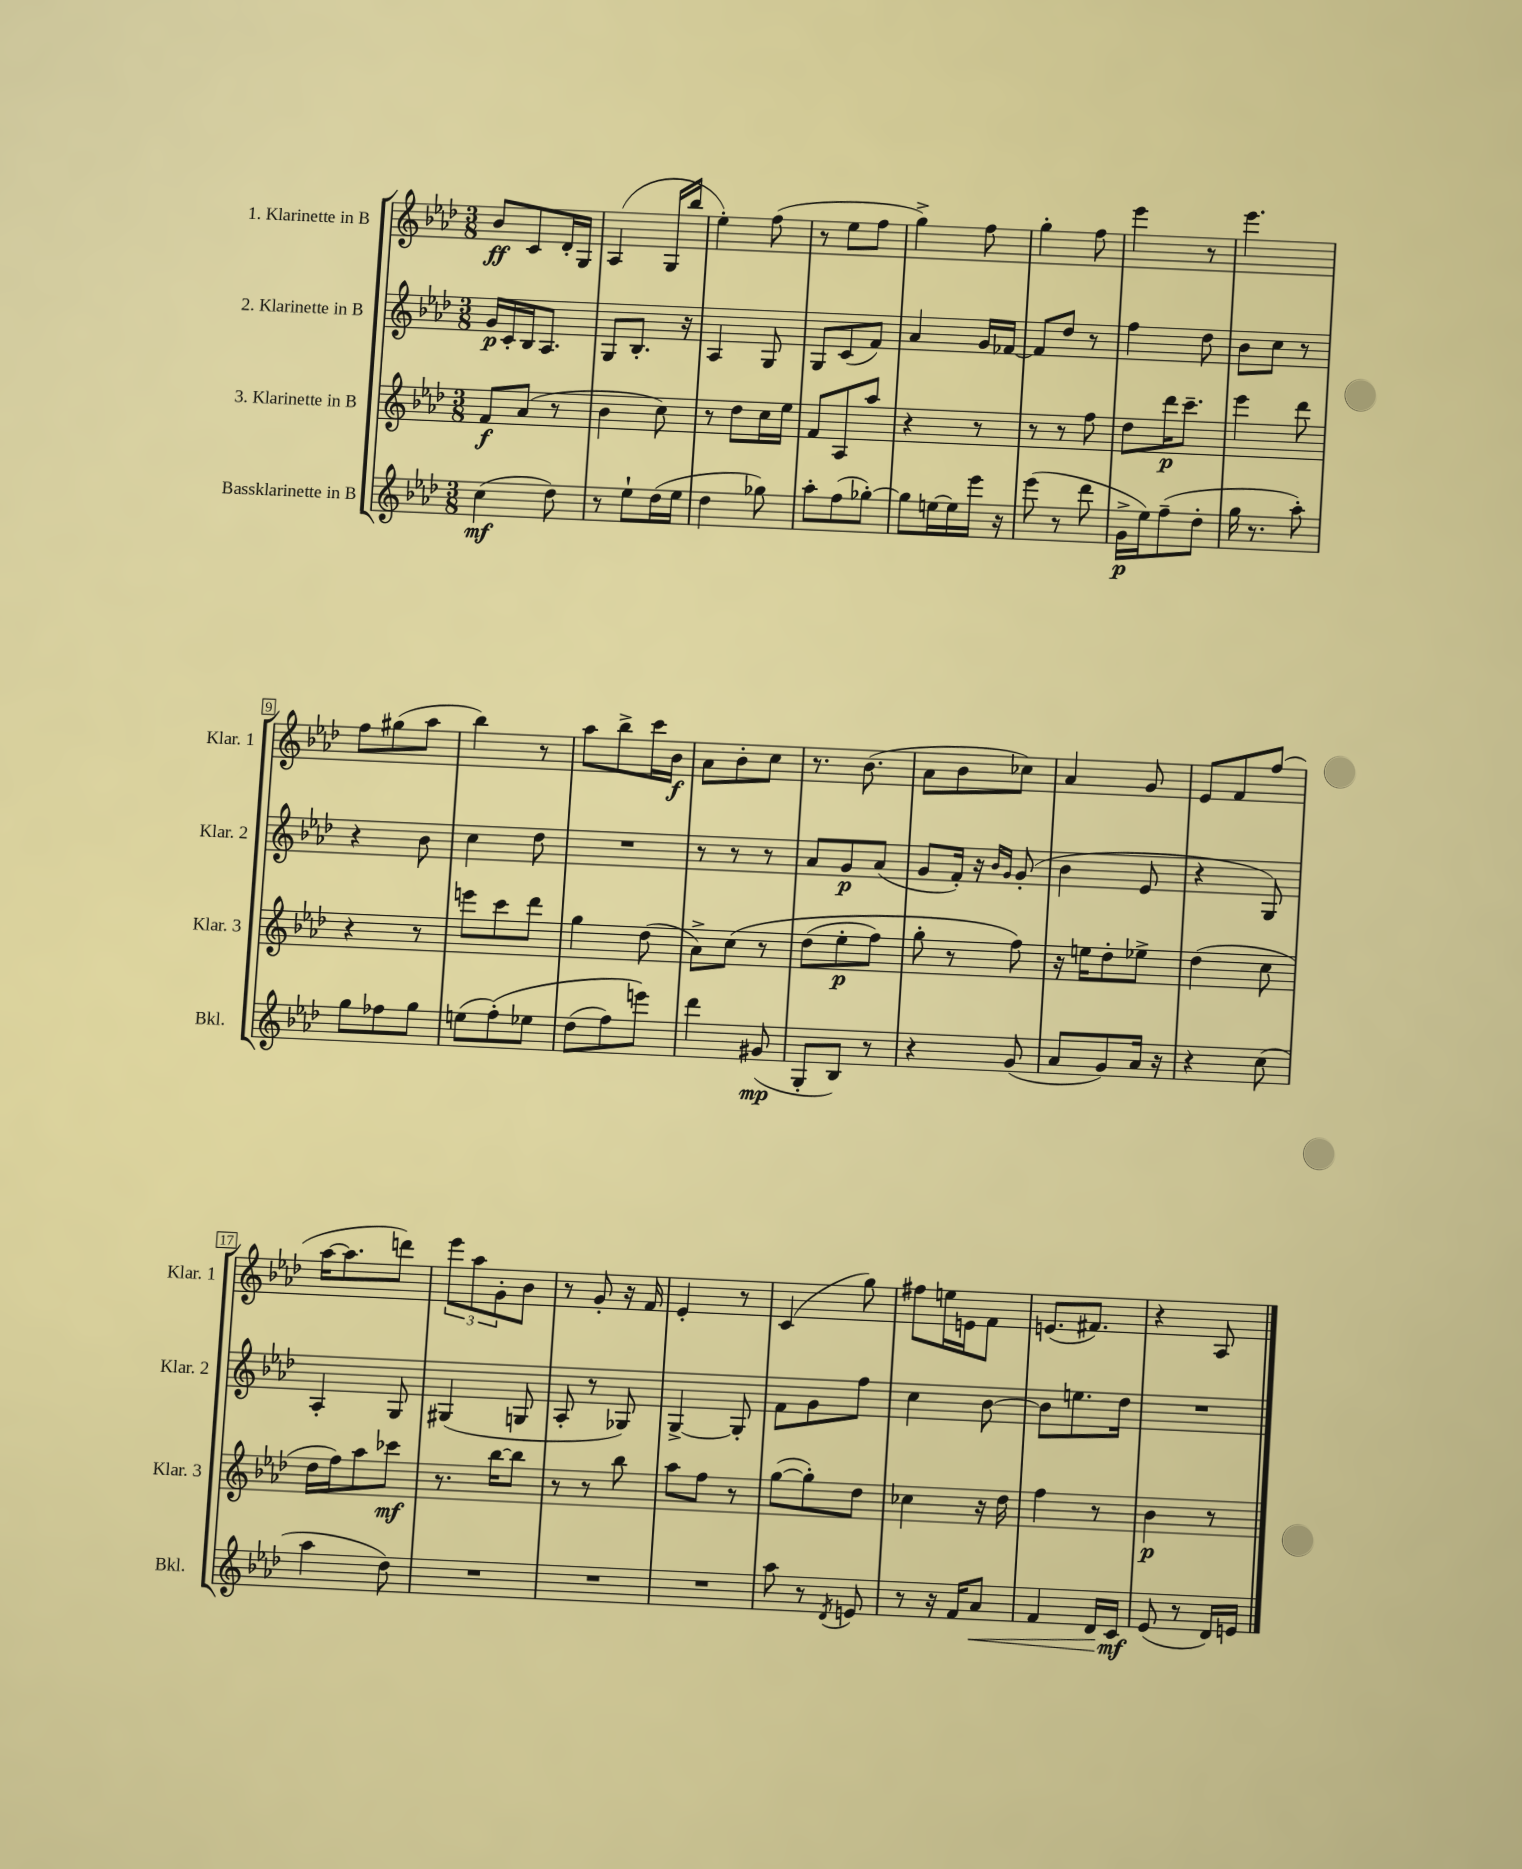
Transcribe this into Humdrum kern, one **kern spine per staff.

**kern	**dynam	**kern	**dynam	**kern	**dynam	**kern	**dynam
*part4	*part4	*part3	*part3	*part2	*part2	*part1	*part1
*staff4	*staff4	*staff3	*staff3	*staff2	*staff2	*staff1	*staff1
*I"Bassklarinette in B	*	*I"3. Klarinette in B	*	*I"2. Klarinette in B	*	*I"1. Klarinette in B	*
*I'Bkl.	*	*I'Klar. 3	*	*I'Klar. 2	*	*I'Klar. 1	*
*clefG2	*	*clefG2	*	*clefG2	*	*clefG2	*
*k[b-e-a-d-]	*	*k[b-e-a-d-]	*	*k[b-e-a-d-]	*	*k[b-e-a-d-]	*
*M3/8	*	*M3/8	*	*M3/8	*	*M3/8	*
=1	=1	=1	=1	=1	=1	=1	=1
(4cc\	mf	8f/L	f	16g/LL	p	8b-/L	ff
.	.	.	.	16c'/	.	.	.
.	.	(8a-/J	.	16B-/J	.	8c/	.
.	.	.	.	8.A-/J	.	.	.
8dd-\)	.	8r	.	.	.	16d-'/L	.
.	.	.	.	.	.	16G/JJ	.
=2	=2	=2	=2	=2	=2	=2	=2
8r	.	4b-\	.	8G/L	.	(4A-/	.
8ee-`\L	.	.	.	8.B-'/J	.	.	.
(16dd-\L	.	8cc\)	.	.	.	16G/LL	.
16ee-\JJ	.	.	.	16r	.	16bb-/JJ	.
=3	=3	=3	=3	=3	=3	=3	=3
4dd-\	.	8r	.	4A-/	.	4ee-'\)	.
.	.	8dd-\L	.	.	.	.	.
8gg-X\)	.	16cc\L	.	8G/	.	(8ff\	.
.	.	16ee-\JJ	.	.	.	.	.
=4	=4	=4	=4	=4	=4	=4	=4
8aa-'\L	.	8f/L	.	8G/L	.	8r	.
(8ff\	.	8A-/	.	(8c/	.	8ee-\L	.
[8gg-X'\J)	.	8aa-/J	.	8f/J)	.	8ff\J	.
=5	=5	=5	=5	=5	=5	=5	=5
8gg-\L]	.	4r	.	4a-/	.	4gg^\)	.
[16een\L	.	.	.	.	.	.	.
16ee\]	.	.	.	.	.	.	.
16eee-\JJ	.	8r	.	16g/LL	.	8ff\	.
16r	.	.	.	[16f-X/JJ	.	.	.
=6	=6	=6	=6	=6	=6	=6	=6
(8eee-\	.	8r	.	8f-/L]	.	4gg'\	.
8r	.	8r	.	8dd-/J	.	.	.
8ddd-\	.	8ff\	.	8r	.	8ff\	.
=7	=7	=7	=7	=7	=7	=7	=7
16g^\LL	p	8dd-\L	.	4ff\	.	4eee-\	.
16ee-\J)	.	.	.	.	.	.	.
(8ff~\	.	16ddd-\K	p	.	.	.	.
.	.	8.ccc~\J	.	.	.	.	.
8dd-'\J	.	.	.	8dd-\	.	8r	.
=8	=8	=8	=8	=8	=8	=8	=8
16gg\	.	4eee-\	.	8b-\L	.	4.eee-\	.
8.r	.	.	.	.	.	.	.
.	.	.	.	8cc\J	.	.	.
8aa-'\)	.	8ddd-\	.	8r	.	.	.
!!LO:LB:g=z
=9	=9	=9	=9	=9	=9	=9	=9
8gg\L	.	4r	.	4r	.	8ff\L	.
8ff-X\	.	.	.	.	.	(8gg#X\	.
8gg\J	.	8r	.	8b-\	.	8aa-\J	.
=10	=10	=10	=10	=10	=10	=10	=10
(8een\L	.	8eeen\L	.	4cc\	.	4bb-\)	.
(8ff'\)	.	8ccc\	.	.	.	.	.
8ee-X\J	.	8ddd-\J	.	8dd-\	.	8r	.
=11	=11	=11	=11	=11	=11	=11	=11
(8dd-\L	.	4gg\	.	4.r	.	8aa-\L	.
8ff\)	.	.	.	.	.	8bb-^\	.
8eeen\J)	.	(8dd-\	.	.	.	16ccc\L	.
.	.	.	.	.	.	16b-\JJ	f
=12	=12	=12	=12	=12	=12	=12	=12
4ddd-\	.	8a-^\L)	.	8r	.	8a-\L	.
.	.	(8cc\J	.	8r	.	8b-'\	.
(8g#X/	mp	8r	.	8r	.	8cc\J	.
=13	=13	=13	=13	=13	=13	=13	=13
8G'/L	.	(8dd-\L	.	8a-/L	.	8.r	.
8B-/J)	.	8ee-'\	p	8g/	p	.	.
.	.	.	.	.	.	(8.b-\	.
8r	.	8ff\J)	.	(8a-/J	.	.	.
=14	=14	=14	=14	=14	=14	=14	=14
4r	.	8gg'\	.	8g/L	.	8a-\L	.
.	.	8r	.	16f'/Jk)	.	8b-\	.
.	.	.	.	16r	.	.	.
.	.	.	.	16qqb-/LL	.	.	.
.	.	.	.	16qqg/JJ	.	.	.
(8g/	.	8ff\)	.	(8g'/	.	8cc-X\J)	.
=15	=15	=15	=15	=15	=15	=15	=15
8a-/L	.	16r	.	4b-\	.	4a-/	.
.	.	16een\KL	.	.	.	.	.
8g/)	.	8dd-'\	.	.	.	.	.
16a-/Jk	.	8ee-X^\J	.	8e-/	.	8g/	.
16r	.	.	.	.	.	.	.
=16	=16	=16	=16	=16	=16	=16	=16
4r	.	(4dd-\	.	4r	.	8e-/L	.
.	.	.	.	.	.	8f/	.
(8cc\	.	8cc\	.	8G/)	.	(8ff/J	.
!!LO:LB:g=z
=17	=17	=17	=17	=17	=17	=17	=17
4aa-\	.	16dd-\LL	.	4A-'/	.	[16aa-\KL	.
.	.	16ff\J)	.	.	.	8.aa-\]	.
.	.	8aa-\	.	.	.	.	.
8dd-\)	.	8ccc-X\J	mf	8G/	.	8dddn\J)	.
=18	=18	=18	=18	=18	=18	=18	=18
4.r	.	8.r	.	(4G#X/	.	12eee-\L	.
.	.	.	.	.	.	12aa-\	.
.	.	.	.	.	.	12g'\	.
.	.	[16bb-\KL	.	.	.	.	.
.	.	8bb-\J]	.	8Gn/	.	8b-\J	.
=19	=19	=19	=19	=19	=19	=19	=19
4.r	.	8r	.	8A-'/	.	8r	.
.	.	8r	.	8r	.	8g'/	.
.	.	8bb-\	.	8G-X/)	.	16r	.
.	.	.	.	.	.	16f/	.
=20	=20	=20	=20	=20	=20	=20	=20
4.r	.	8aa-\L	.	[4G^/	.	4e-'/	.
.	.	8ff\J	.	.	.	.	.
.	.	8r	.	8G'/]	.	8r	.
=21	=21	=21	=21	=21	=21	=21	=21
8aa-\	.	([8gg\L	.	8f\L	.	(4c/	.
8r	.	8gg'\])	.	8g\	.	.	.
8qd-/	.	.	.	.	.	.	.
8en/	.	8dd-\J	.	8ff\J	.	8gg\)	.
=22	=22	=22	=22	=22	=22	=22	=22
8r	.	4cc-X\	.	4cc\	.	8ff#X\L	.
16r	.	.	.	.	.	16een\L	.
16f/KL	.	.	.	.	.	16en\J	.
!	!LO:HP:b	!	!	!	!	!	!
8a-/J	<	16r	.	[8b-\	.	8f\J	.
.	.	16dd-\	.	.	.	.	.
=23	=23	=23	=23	=23	=23	=23	=23
4f/	.	4ff\	.	8b-\L]	.	(8.en/L	.
.	.	.	.	8.een\	.	.	.
.	.	.	.	.	.	8.f#X/J)	.
16d-/LL	.	8r	.	.	.	.	.
16c/JJ	[ mf	.	.	16dd-\Jk	.	.	.
=24	=24	=24	=24	=24	=24	=24	=24
(8e-/	.	4b-\	p	4.r	.	4r	.
8r	.	.	.	.	.	.	.
16d-/LL)	.	8r	.	.	.	8A-/	.
16en/JJ	.	.	.	.	.	.	.
==	==	==	==	==	==	==	==
*-	*-	*-	*-	*-	*-	*-	*-
